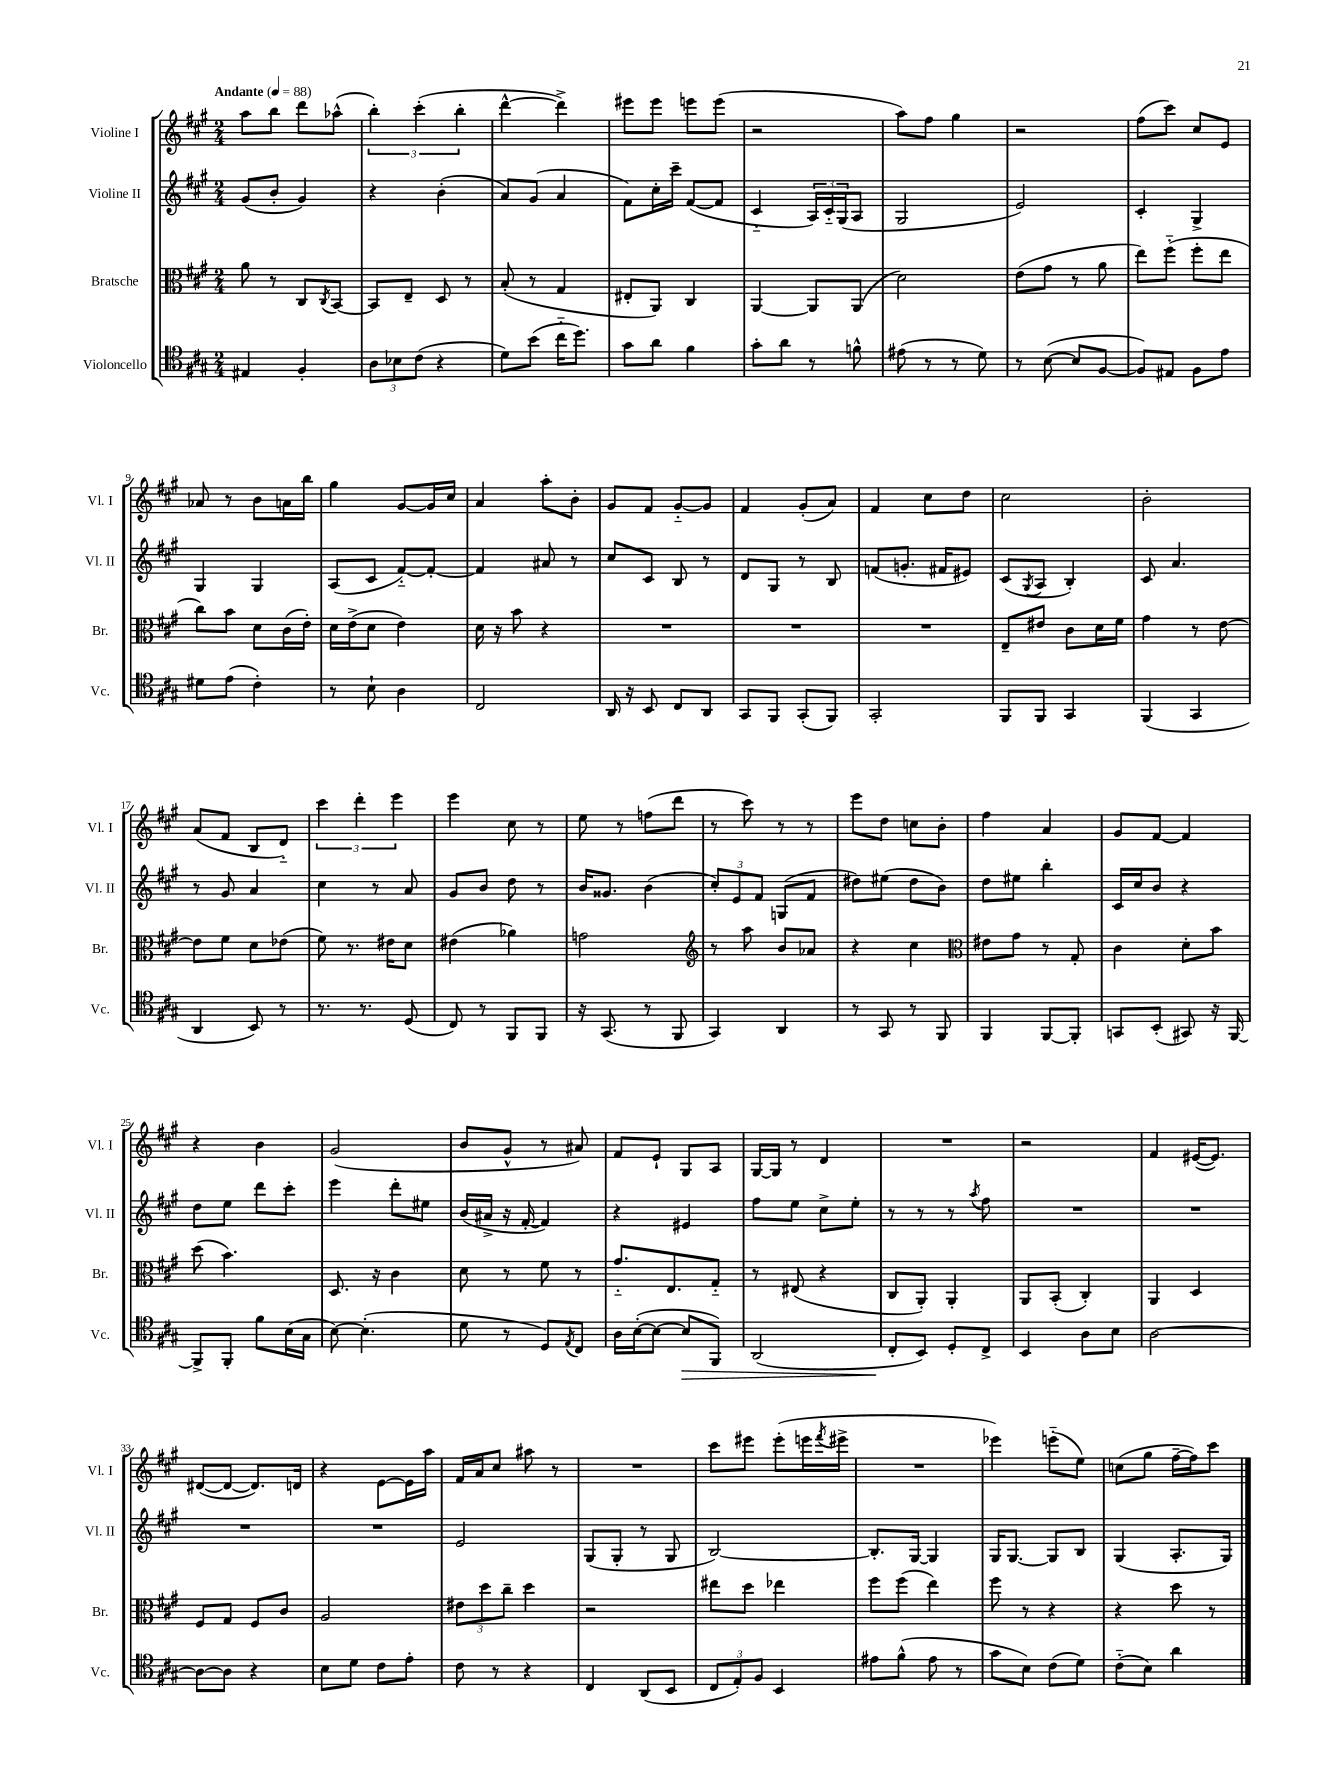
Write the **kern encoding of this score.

**kern	**kern	**kern	**kern
*staff4	*staff3	*staff2	*staff1
*clefC4	*clefC3	*clefG2	*clefG2
*k[f#c#g#]	*k[f#c#g#]	*k[f#c#g#]	*k[f#c#g#]
*M2/4	*M2/4	*M2/4	*M2/4
*MM88	*MM88	*MM88	*MM88
4E#	8a	(8g#	8aa
.	8r	8b'	8bb
4F#'	8C#	4g#)	8ddd
.	8qC#	.	.
.	[8BB	.	(8aa-^^
=	=	=	=
12A	8BB]	4r	6bb')
12B-	.	.	.
.	8E~	.	.
(12c#	.	.	(6ccc#'
4r	8D	(4b'	.
.	.	.	6bb'
.	8r	.	.
=	=	=	=
8d)	(8B'	8a)	[4ddd^^
(8b	8r	(8g#	.
16cc#'~	4G#	4a	4ddd^])
8.dd)	.	.	.
=	=	=	=
8g#	8E#'	8f#)	8eee#
8a	8AA)	16cc#'	8eee#
.	.	16ccc#~	.
4f#	4C#	([8f#	8eee
.	.	8f#]	(8eee
=	=	=	=
8g#'	[4AA	4c#'~	2r
8a	.	.	.
8r	8AA]	24A)	.
.	.	24c#'~	.
.	.	(24G#	.
8f^^	(8AA	8A	.
=	=	=	=
(8e#	2d)	2G#	8aa)
8r	.	.	8ff#
8r	.	.	4gg#
8d)	.	.	.
=	=	=	=
8r	(8e	2e)	2r
([8B	8g#	.	.
8B]	8r	.	.
[8F#	8a	.	.
=	=	=	=
8F#])	8ee)	4c#'	(8ff#
8E#	(8ff#'~	.	8ccc#)
8F#	8ff#'	4G#^	8cc#
8e	8ee	.	8e
=	=	=	=
8d#	8cc#)	4G#	8a-
(8e	8b	.	8r
4c#')	8d	4G#	8b
.	(16c#	.	16a
.	16e')	.	16bb
=	=	=	=
8r	16d	(8A	4gg#
.	(16e^	.	.
8B`	8d	8c#	.
4A	4e)	[8f#'~)	[8g#
.	.	8f#'_	16g#]
.	.	.	16cc#
=	=	=	=
2C#	16d	4f#]	4a
.	16r	.	.
.	8b	.	.
.	4r	8a#	8aa'
.	.	8r	8b'
=	=	=	=
16AA	2r	8cc#	8g#
16r	.	.	.
8BB	.	8c#	8f#
8C#	.	8B	[8g#'~
8AA	.	8r	8g#]
=	=	=	=
8GG#	2r	8d	4f#
8FF#	.	8G#	.
(8GG#'	.	8r	(8g#'
8FF#)	.	8B	8a)
=	=	=	=
2GG#'	2r	(8f	4f#
.	.	8.g'	.
.	.	.	8cc#
.	.	16f#	.
.	.	8e#)	8dd
=	=	=	=
8FF#	8E~	(8c#	2cc#
.	.	8qG#	.
8FF#	8e#	8A	.
4GG#	8c#	4B')	.
.	16d	.	.
.	16f#	.	.
=	=	=	=
(4FF#	4g#	8c#	2b'
.	.	4.a	.
4GG#	8r	.	.
.	[8e	.	.
=	=	=	=
4AA	8e]	8r	(8a
.	8f#	8g#	8f#
8BB)	8d	4a	8B
8r	(8e-	.	8d'~)
=	=	=	=
8.r	8f#)	4cc#	6ccc#
.	8.r	.	.
.	.	.	6ddd'
8.r	.	.	.
.	.	8r	.
.	16e#	.	.
.	.	.	6eee
(8D	8d	8a	.
=	=	=	=
8C#)	(4e#	8g#	4eee
8r	.	8b	.
8FF#	4a-)	8dd	8cc#
8FF#	.	8r	8r
=	=	=	=
16r	2g	16b	8ee
(8.GG#	.	8.g##	.
.	.	.	8r
8r	.	(4b	(8ff
8FF#	.	.	8ddd
=	=	=	=
*	*clefG2	*	*
4GG#)	8r	12cc#')	8r
.	.	12e	.
.	8aa	.	8ccc#)
.	.	12f#	.
4AA	8b	(8G	8r
.	8a-	8f#	8r
=	=	=	=
8r	4r	8dd#)	8eee
8GG#	.	(8ee#	8dd
8r	4cc#	8dd#	8cc
8FF#	.	8b)	8b'
=	=	=	=
*	*clefC3	*	*
4FF#	8e#	8dd	4ff#
.	8g#	8ee#	.
[8FF#	8r	4bb'	4a
8FF#']	8G#'	.	.
=	=	=	=
8GG	4c#	16c#	8g#
.	.	16cc#	.
(8BB'	.	8b	[8f#
8GG#)	8d'	4r	4f#]
16r	8b	.	.
[16FF#	.	.	.
=	=	=	=
8FF#^]	(8dd	8dd	4r
8FF#'	4.b)	8ee	.
8f#	.	8ddd	4b
(16B	.	8ccc#'	.
16G#	.	.	.
=	=	=	=
[8B)	8.D	4eee	(2g#
(4.B']	.	.	.
.	16r	.	.
.	4c#	8ddd'	.
.	.	8ee#	.
=	=	=	=
8d	8d	(16b	8b
.	.	16a#^	.
8r	8r	16r	8g#^^
.	.	[16f#'	.
8D)	8f#	4f#])	8r
8qE	.	.	.
8C#	8r	.	8a#)
=	=	=	=
16A	8.g#'~	4r	8f#
([16B'	.	.	.
8B_	.	.	8e`
.	8.E	.	.
8B]	.	4e#	8G#
8FF#)	8G#'~	.	8A
=	=	=	=
(2AA	8r	8ff#	[16G#
.	.	.	16G#]
.	(8E#	8ee	8r
.	4r	8cc#^	4d
.	.	8ee'	.
=	=	=	=
8C#'	8C#	8r	2r
8BB)	8AA')	8r	.
8D'	4AA'	8r	.
.	.	8qaa	.
8C#^	.	8ff#	.
=	=	=	=
4BB	8AA	2r	2r
.	(8BB'	.	.
8A	4C#')	.	.
8B	.	.	.
=	=	=	=
[2A	4AA	2r	4f#
.	4D	.	([16e#
.	.	.	8.e#])
=	=	=	=
8A_	8F#	2r	([8d#
8A]	8G#	.	8d#_
4r	8F#	.	8.d#])
.	8c#	.	.
.	.	.	16d
=	=	=	=
8B	2A	2r	4r
8d	.	.	.
8c#	.	.	[8e
8e'	.	.	16e]
.	.	.	16aa
=	=	=	=
8c#	12e#	2e	16f#
.	.	.	16a
.	12dd	.	.
8r	.	.	8cc#
.	12cc#~	.	.
4r	4dd	.	8aa#
.	.	.	8r
=	=	=	=
4C#	2r	(8G#	2r
.	.	8G#'	.
(8AA	.	8r	.
8BB	.	8G#	.
=	=	=	=
12C#	8ee#	[2B)	8ccc#
12E')	.	.	.
.	8dd	.	8eee#
12F#	.	.	.
4BB	4ee-	.	(8eee#'
.	.	.	16eee
.	.	.	8qfff#
.	.	.	16eee#^
=	=	=	=
8e#	8ff#	8.B']	2r
(8f#^^	(8ff#	.	.
.	.	[16G#	.
8e#	4ee)	4G#]	.
8r	.	.	.
=	=	=	=
8g#	8ff#	16G#	4eee-)
.	.	[8.G#	.
8B)	8r	.	.
(8c#	4r	8G#]	(8eee'~
8d)	.	8B	8ee)
=	=	=	=
(8c#'~	4r	(4G#	(8cc
8B)	.	.	8gg#
4a	8dd	8.A'	[16ff#~
.	.	.	16ff#])
.	8r	.	8ccc#
.	.	16G#)	.
==	==	==	==
*-	*-	*-	*-
